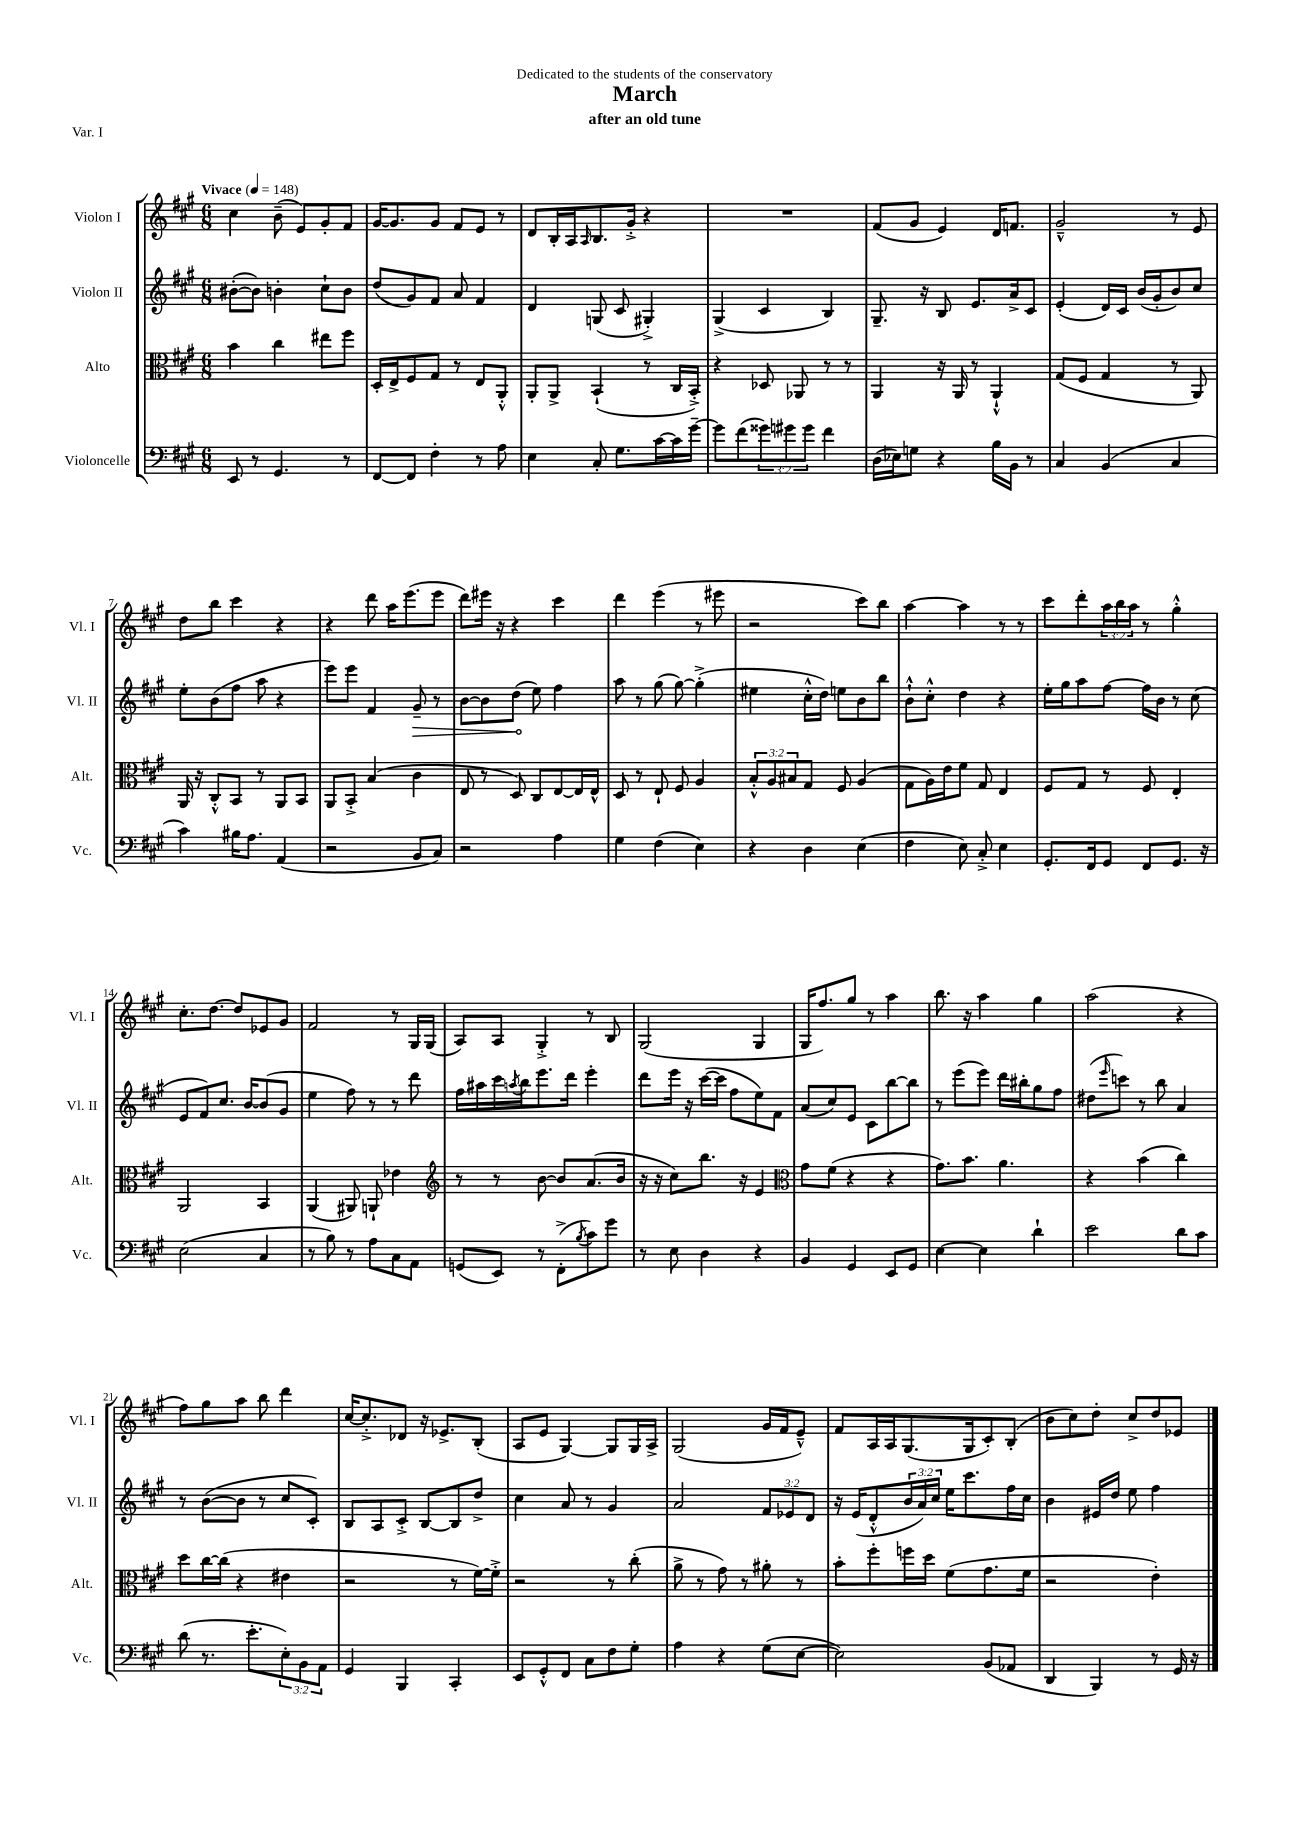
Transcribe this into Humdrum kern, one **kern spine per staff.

**kern	**kern	**kern	**kern
*staff4	*staff3	*staff2	*staff1
*clefF4	*clefC3	*clefG2	*clefG2
*k[f#c#g#]	*k[f#c#g#]	*k[f#c#g#]	*k[f#c#g#]
*M6/8	*M6/8	*M6/8	*M6/8
*MM148	*MM148	*MM148	*MM148
8EE/	4b\	([8b#'\L	4cc#\
8r	.	8b#\]J)	.
4.GG#/	4cc#\	4b'\	(8b~\
.	.	.	8e/L)
.	8ee#\L	8cc#`\L	8g#'/
8r	8ff#\J	8b\J	8f#/J
=	=	=	=
[8FF#/L	16D'/LL	(8dd/L	[16g#/LK
.	16E^/J	.	8.g#/]
8FF#/]J	8F#/	8g#/)	.
4F#'\	8G#/J	8f#/J	8g#/J
.	8r	8a/	8f#/L
8r	8E/L	4f#/	8e/J
8A\	8AA'^^/J	.	8r
=	=	=	=
4E\	8AA'/L	4d/	8d/L
.	8AA^/J	.	16B'/L
.	.	.	16A/J
.	.	.	16qqA/
8C#'/	(4BB`/	(8G/	8.B/
8.G#\L	.	8c#/	.
.	.	.	16g#'^/Jk
.	8r	4G#'^/)	4r
[16c#\L	.	.	.
16c#\]	16C#/LL	.	.
[16g#~\JJ	16BB'^/JJ)	.	.
=	=	=	=
8g#\]L	4r	(4G#^/	2.r
(8f#\	.	.	.
12g##\)	8D-/	4c#/	.
12g#\	.	.	.
.	8AA-/	.	.
12g#\J	.	.	.
4f#\	8r	4B/)	.
.	8r	.	.
=	=	=	=
(16D\LL	4AA/	8.G#~/	(8f#/L
16E-\J)	.	.	.
8G\J	.	.	8g#/J
.	.	16r	.
4r	16r	8B/	4e/)
.	16AA/	.	.
.	8r	8.e/L	.
16B\LL	4AA`^^/	.	16d/LK
16BB\JJ	.	16a^/k	8.f/J
8r	.	8c#/J	.
=	=	=	=
4C#/	(8G#/L	(4e'/	2g#~^^/
.	8F#/J	.	.
(4BB/	4G#/	16d/LL)	.
.	.	16c#/JJ	.
.	.	(16b/LL	.
.	.	16g#'/J	.
4C#/	8r	8b/)	8r
.	8AA/)	8cc#/J	8e/
=	=	=	=
4c#\)	16AA/	8ee'\L	8dd\L
.	16r	.	.
.	8C#'^^/L	(8b\	8bb\J
16B#\LK	8BB/J	8ff#\J	4ccc#\
8.A\J	.	.	.
.	8r	8aa\	.
(4AA/	8AA/L	4r	4r
.	8BB/J	.	.
=	=	=	=
2r	8AA/L	8eee\L)	4r
.	8BB'^/J	8eee\J	.
.	(4B/	4f#/	8ddd\
.	.	.	16aa\LK
.	.	.	(8.eee\
8BB/L	4c#\	8g#~/	.
8C#/J)	.	8r	8eee\J
=	=	=	=
2r	8E/	[8b\L	8ddd\L)
.	8r	8b\]	16eee#\Jk
.	.	.	16r
.	8D/)	(8dd\J	4r
.	8C#/L	8ee\)	.
4A\	[8E/	4ff#\	4ccc#\
.	16E/]L	.	.
.	16E^^/JJ	.	.
=	=	=	=
4G#\	8D/	8aa\	4ddd\
.	8r	8r	.
(4F#\	8E`/	(8gg#\	(4eee\
.	8F#/	[8gg#\)	.
4E\)	4A/	(4gg#'^\]	8r
.	.	.	8eee#\
=	=	=	=
4r	12B'^^/L	4ee#\	2r
.	12A/	.	.
.	12B#/	.	.
4D\	8G#/J	16cc#'^^\LL	.
.	.	16dd\JJ)	.
.	8F#/	8ee\L	.
(4E\	(4A/	8b\	8ccc#\L)
.	.	8bb\J	8bb\J
=	=	=	=
4F#\	8G#\L	8b`^^\L	[4aa\
.	16A\L)	8cc#'^^\J	.
.	16e\J	.	.
8E\)	8f#\J	4dd\	4aa\]
8C#'^/	8G#/	.	.
4E\	4E/	4r	8r
.	.	.	8r
=	=	=	=
8.GG#'/L	8F#/L	16ee'\LL	8ccc#\L
.	.	16gg#\J	.
.	8G#/J	8aa\	8ddd'\
16FF#/k	.	.	.
8GG#/J	8r	[8ff#\J	24aa\L
.	.	.	24bb\
.	.	.	24aa\JJ
8FF#/L	8F#/	16ff#\]LL	8r
.	.	16b\JJ	.
8.GG#/J	4E'/	8r	4gg#'^^\
.	.	(8cc#\	.
16r	.	.	.
=	=	=	=
(2E\	2AA/	8e/L	8.cc#'\L
.	.	8f#/)	.
.	.	.	[8.dd\J
.	.	8.cc#/J	.
.	.	.	8dd/]L
.	.	[16b/LK	.
4C#/	4BB/	(8b/]	8e-/
.	.	8g#/J	8g#/J
=	=	=	=
8r	(4AA/	4ee\	2f#/
8B\)	.	.	.
8r	8AA#/)	8ff#\)	.
8A\L	8AA`/	8r	.
8C#\	4e-\	8r	8r
8AA\J	.	8ddd\	16G#/LL
.	.	.	(16G#/JJ
=	=	=	=
*	*clefG2	*	*
(8GG/L	8r	16ff#\LL	8A/L)
.	.	16aa#\	.
8EE/J)	8r	16ccc#\	8A/J
.	.	8qaa/	.
.	.	16bb\J	.
8r	[8b\	8.eee\	4G#'^/
(8FF#'^\L	8b/]L	.	.
.	.	16ddd\Jk	.
8qB/	.	.	.
8c#\)	(8.a/	4eee'\	8r
8g#\J	.	.	8B/
.	16b/Jk	.	.
=	=	=	=
8r	16r	8ddd\L	(2G#/
.	16r	.	.
8E\	8cc#\L)	16eee\Jk	.
.	.	16r	.
4D\	8.bb\J	([16ccc#\LL	.
.	.	16ccc#\]JJ	.
.	.	8ff#\L	.
.	16r	.	.
4r	4e/	8ee\)	4G#/
.	.	8f#\J	.
=	=	=	=
*	*clefC3	*	*
4BB/	8g#\L	(8a/L	16G#/LK
.	.	.	8.ff#/)
.	(8f#\J	8cc#/)	.
4GG#/	4r	8e/J	8gg#/J
.	.	8c#\L	8r
8EE/L	4r	[8bb\	4aa\
8GG#/J	.	8bb\]J	.
=	=	=	=
[4E\	8.g#\L)	8r	8.bb\
.	.	(8eee\L	.
.	8.b\J	.	16r
4E\]	.	8eee\J)	4aa\
.	4.a\	16ddd\LL	.
.	.	16bb#'\J	.
4d`\	.	8gg#\	4gg#\
.	.	8ff#\J	.
=	=	=	=
2e\	4r	(8dd#\L	(2aa\
.	.	16qqeee/	.
.	.	8ccc\J)	.
.	(4b\	8r	.
.	.	8bb\	.
8d\L	4cc#\)	4a/	4r
8c#\J	.	.	.
=	=	=	=
(8d\	8dd\L	8r	8ff#\L)
8.r	[16cc#\L	([8b\L	8gg#\
.	(16cc#\]JJ	.	.
.	4r	8b\]J	8aa\J
8.e'\L	.	.	.
.	.	8r	8bb\
12E'\)	4e#\	8cc#/L	4ddd\
12BB\	.	.	.
.	.	8c#'/J)	.
12AA\J	.	.	.
=	=	=	=
4GG#/	2r	8B/L	[16cc#/LK
.	.	.	8.cc#'^/]
.	.	8A/	.
4BBB/	.	8c#'^/J	8d-/J
.	.	[8B/L	16r
.	.	.	8.e-^/L
4CC#'/	8r	8B/]	.
.	[16f#\LL)	8dd^/J	(8B'/J
.	16f#'^\]JJ	.	.
=	=	=	=
8EE/L	2r	4cc#\	8A/L
8GG#'^^/	.	.	8e/J
8FF#/J	.	8a/	[4G#/)
8C#\L	.	8r	.
8F#\	8r	4g#/	8G#/]L
8G#'\J	(8cc#'\	.	16G#/L
.	.	.	16A^/JJ
=	=	=	=
4A\	8a^\	2a/	(2G#/
.	8r	.	.
4r	8g#\)	.	.
.	8r	.	.
(8G#\L	8a#'\	12f#/L	16g#/LL
.	.	.	16f#/J
.	.	12e-/	.
[8E\J	8r	.	8e~^^/J)
.	.	12d/J	.
=	=	=	=
2E\])	8b'\L	16r	8f#/L
.	.	(16e/LK	.
.	8ff#'\	8d'^^/	16A/L
.	.	.	16A/J
.	16ff\L	24b/L	(8.G#/
.	.	24a/)	.
.	16dd\JJ	.	.
.	.	24cc#/JJ	.
.	(8f#\L	16ee\LK	.
.	.	8.ccc#\	16G#/k
(8BB/L	8.g#\	.	8c#'/)
8AA-/J	.	16ff#\L	(8B'/J
.	16f#\Jk	16cc#\JJ	.
=	=	=	=
4DD/	2r	4b\	8b\L
.	.	.	8cc#\)
4BBB/)	.	16e#/LL	8dd'\J
.	.	16dd/JJ	.
.	.	8ee\	8cc#^/L
8r	4e'\)	4ff#\	8dd/
16GG#/	.	.	8e-/J
16r	.	.	.
==	==	==	==
*-	*-	*-	*-
